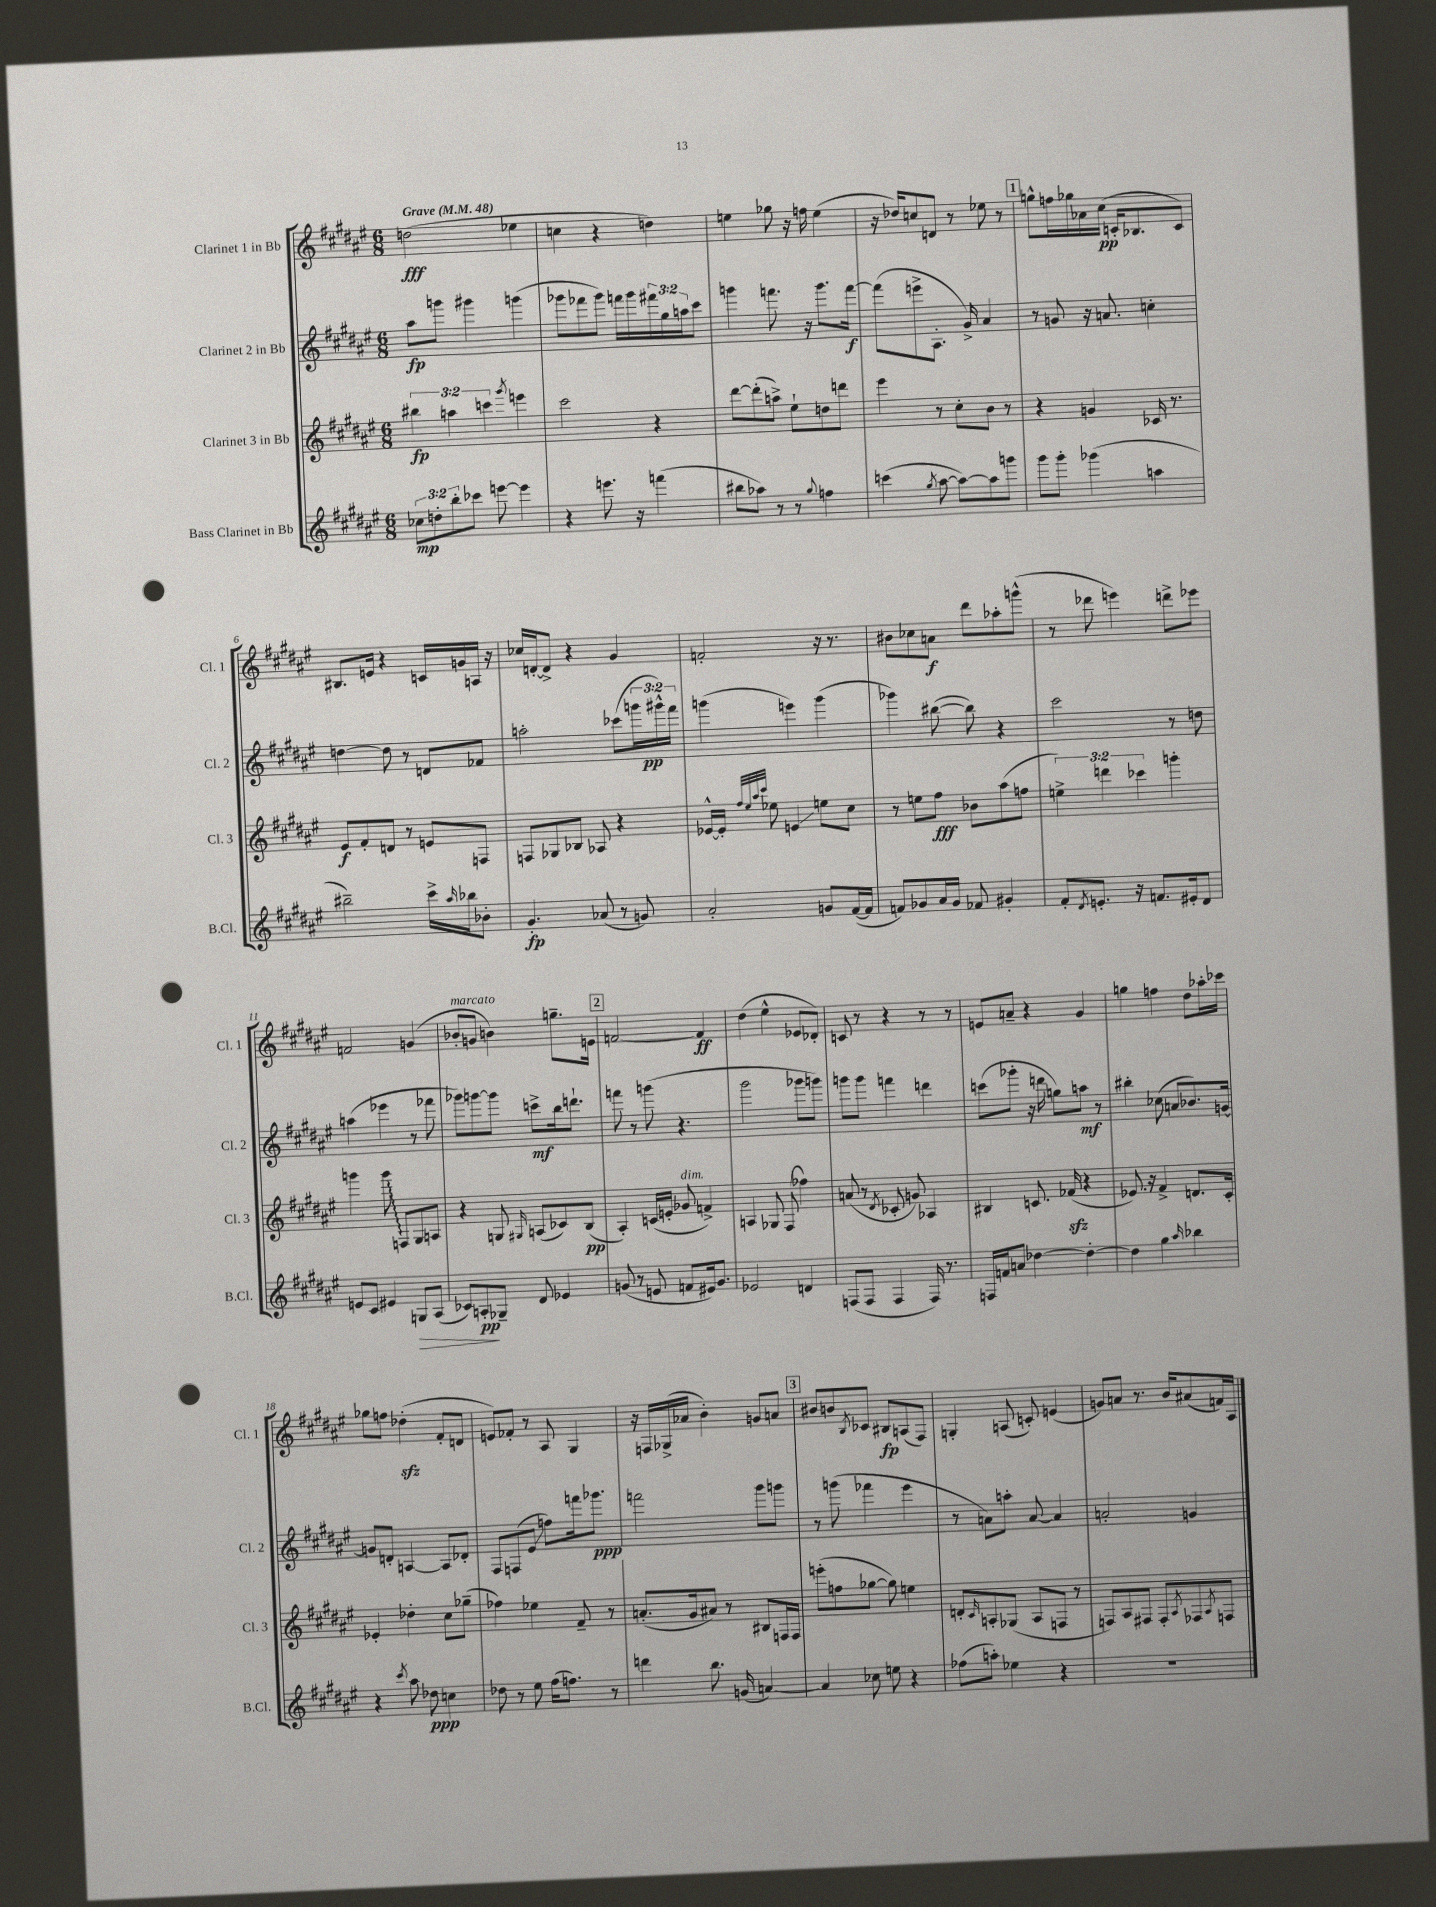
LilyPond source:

<<
\new StaffGroup <<
\new Staff = "s0" \with { instrumentName = "Clarinet 1 in Bb" shortInstrumentName = "Cl. 1" } {
    \clef treble \key fis \major \numericTimeSignature \time 6/8 \tempo "Grave" 4 = 48
    d''2\fff( ees''4 |
    c''4 r4 d''4) |
    e''4 ges''8 r16 f''16 e''4( |
    r16 des''16) c''8 d'8 r8 ees''8 r8 |
    \mark \markup { \box "1" } g''8-^ f''16 ges''16 aes'16 cis''16\pp( c'16-. bes8. c'8) |
    bis8. e'16 r4 c'16 g'16 a16 r16 |
    ces''16 d'16~-. d'8-> r4 gis'4 |
    f'2-. r16 r8. |
    bis'8 ces''8 a'8\f dis'''8 aes''8-. g'''8-^( |
    r8 des'''8 e'''4) d'''8-> ees'''8 |
    f'2 g'4( |
    bes'8-.^\markup { \italic "marcato" } g'8 b'4) g''8.-- e'16 |
    \mark \markup { \box "2" } f'2~ f'4\ff |
    dis''4( eis''4-^ ees'8 des'8-.) |
    c'8 r8 r4 r8 r8 |
    e'8 a'8-- r4 gis'4 |
    g''4 f''4 dis''8 aes''16-. ces'''16 |
    ges''8 f''8 des''4-.\sfz( fis'8-. d'8 |
    e'8) fes'8-. r8 ais8 gis4 |
    r16 f16 ges16->( aes'16 b'4-.) g'8 a'8 |
    \mark \markup { \box "3" } bis'8 b'8 \acciaccatura { b8 } ces'8 bis8\fp a8( fis8) |
    g4-. a8( c'8-.) e'4( |
    g'8) a'8 r8. b'16 ais'8( f'16) ais16 \bar "|." |
}
\new Staff = "s1" \with { instrumentName = "Clarinet 2 in Bb" shortInstrumentName = "Cl. 2" } {
    \clef treble \key fis \major \numericTimeSignature \time 6/8 \override Staff.TupletNumber.text = #tuplet-number::calc-fraction-text
    ais''8\fp g'''8 gis'''4 g'''4( |
    ges'''8 fes'''8 ges'''8) f'''16 ges'''16 \tuplet 3/2 { fis'''16 gis''16 a''16 } cis'''8 |
    g'''4 f'''8. r16 g'''8. f'''16~\f |
    f'''8( e'''8-> ais8.-. gis'16->) ais'4 |
    \mark \markup { \box "1" } r8 g'8 r16 a'8. c''4-. |
    d''4~ d''8 r8 d'8 fes'8 |
    a''2-. ces'''8( \tuplet 3/2 { g'''16 gis'''16-^\pp) fis'''16 } |
    g'''4( e'''4) g'''4( |
    ges'''4) bis''8~( bis''8) r4 |
    cis'''2 r8 d''8 |
    a''4( ees'''4 r8 fes'''8 |
    ges'''8) g'''8~ g'''8 c'''8->\mf b''16 d'''8.-! |
    \mark \markup { \box "2" } f'''8 r8 g'''8( r4. |
    gis'''2 ges'''8 g'''8) |
    g'''8 g'''8 f'''4 d'''4 |
    c'''8( ges'''8-. r16 d'''16 g''8) a''8\mf r8 |
    bis''4-. ces''8( a'8 bes'8.) g'16~ |
    g'8 d'8-. a4~ a8 des'8-. |
    fis8 f8( eis'8\glissando f''8) f'''16 ges'''8.\ppp |
    f'''2 gis'''8 g'''8 |
    \mark \markup { \box "3" } r8 g'''8( fes'''4 eis'''4 |
    r8 a'8) a''8-. a'8~ a'4 |
    a'2-. g'4 \bar "|." |
}
\new Staff = "s2" \with { instrumentName = "Clarinet 3 in Bb" shortInstrumentName = "Cl. 3" } {
    \clef treble \key fis \major \numericTimeSignature \time 6/8 \override Staff.TupletNumber.text = #tuplet-number::calc-fraction-text
    \tuplet 3/2 { bis''4\fp a''4 c'''4 } \acciaccatura { gis'''8 } e'''4 |
    cis'''2 r4 |
    dis'''8~ dis'''8-.( a''8->) eis''8-! d''8 d'''8 |
    eis'''4 r8 cis''8-. b'8 r8 |
    \mark \markup { \box "1" } r4 g'4 ces'16 r8. |
    eis'8\f fis'8-. d'8 r8 e'8 f8 |
    f8 ges8 bes8 aes8 r4 |
    ees'16~-^ ees'16-. \grace { fis''32 eis''32 ais''32 cis'''32 } ees''8 e'4\glissando e''8 cis''8 |
    r8 e''8 fis''8\fff bes'8 ais''8( f''8 |
    \tuplet 3/2 { e''4->) d'''4 ces'''4 } g'''4-. |
    g'''4 \once \override Glissando.style = #'zigzag g'''8\glissando f8 gis8 a8 |
    r4 g8 \grace { gis16 } a8( ces'8) b8\pp( |
    \mark \markup { \box "2" } ais4-.) c'16( e'16-. ges'8^\markup { \italic "dim." } f'4->) |
    a4 ges8 fis8( fes''4) |
    a'8( r8 \acciaccatura { dis'8 } ces'8-. g'8) aes4 |
    bis4 c'8. fes'16\sfz( r4 |
    ees'8.) r16 fis'4-> d'8. cis'16-. |
    ees'4-. des''4-. cis''8 ges''8--( |
    fes''4) ees''4 fis'8-- r8 |
    a'8.-.( gis'16 ais'8) r8 bis8 f16 f16 |
    \mark \markup { \box "3" } e'''8-.( f''8 ges''8~ ges''8) e''4 |
    d'8-. \grace { cis'16 } a8-. ges8( a8 f8 r8 |
    f8) ais8 fis8 fis8-. \acciaccatura { ais8 } fes8 \acciaccatura { ais8 } f8 \bar "|." |
}
\new Staff = "s3" \with { instrumentName = "Bass Clarinet in Bb" shortInstrumentName = "B.Cl." } {
    \clef treble \key fis \major \numericTimeSignature \time 6/8 \override Staff.TupletNumber.text = #tuplet-number::calc-fraction-text
    \tuplet 3/2 { ces''8\mp d''8-. b''8-. } ces'''8 e'''8~ e'''4 |
    r4 e'''8. r16 f'''4( |
    bis''8 aes''8) r8 r8 \appoggiatura { gis''8 } f''4 |
    c'''4( \acciaccatura { gis''8 } ais''8~ ais''8~) ais''8 g'''8 |
    \mark \markup { \box "1" } gis'''8 gis'''8-. ges'''4( a''4 |
    bis''2--) cis'''16-> \grace { ais''16 } bes''16 bes'8-. |
    gis'4.-.\fp aes'8( r8 g'8) |
    ais'2-. g'8 fis'16~( fis'16 |
    f'8) ges'8 ais'16 ges'16 fes'8 gis'4-. |
    fis'8-. \acciaccatura { dis'8 } e'8.-. r16 f'8. eis'16-. dis'8 |
    e'8 cis'8 eis'4 g8\> ais8( |
    ces'8) a8-.\pp\! ges8-- dis'8 ees'4 |
    \mark \markup { \box "2" } g'8( r8 e'8 f'8 eis'16) g'8. |
    ees'2 d'4 |
    f8( f8 f4 f16) r8. |
    f16 f'16 a'8 des''4~ des''4~-. |
    des''4 gis''4 \grace { ais''16 } bes''4 |
    r4 \acciaccatura { cis'''8 } ais''8 des''8\ppp c''4 |
    des''8 r8 eis''8 fis''16( f''8.) r8 |
    d'''4 b''8. g'16( a'4~) |
    \mark \markup { \box "3" } a'4 ces''8 e''8 r4 |
    fes''8( a''8-.) ees''4 r4 |
    R2. \bar "|." |
}
>>
>>
